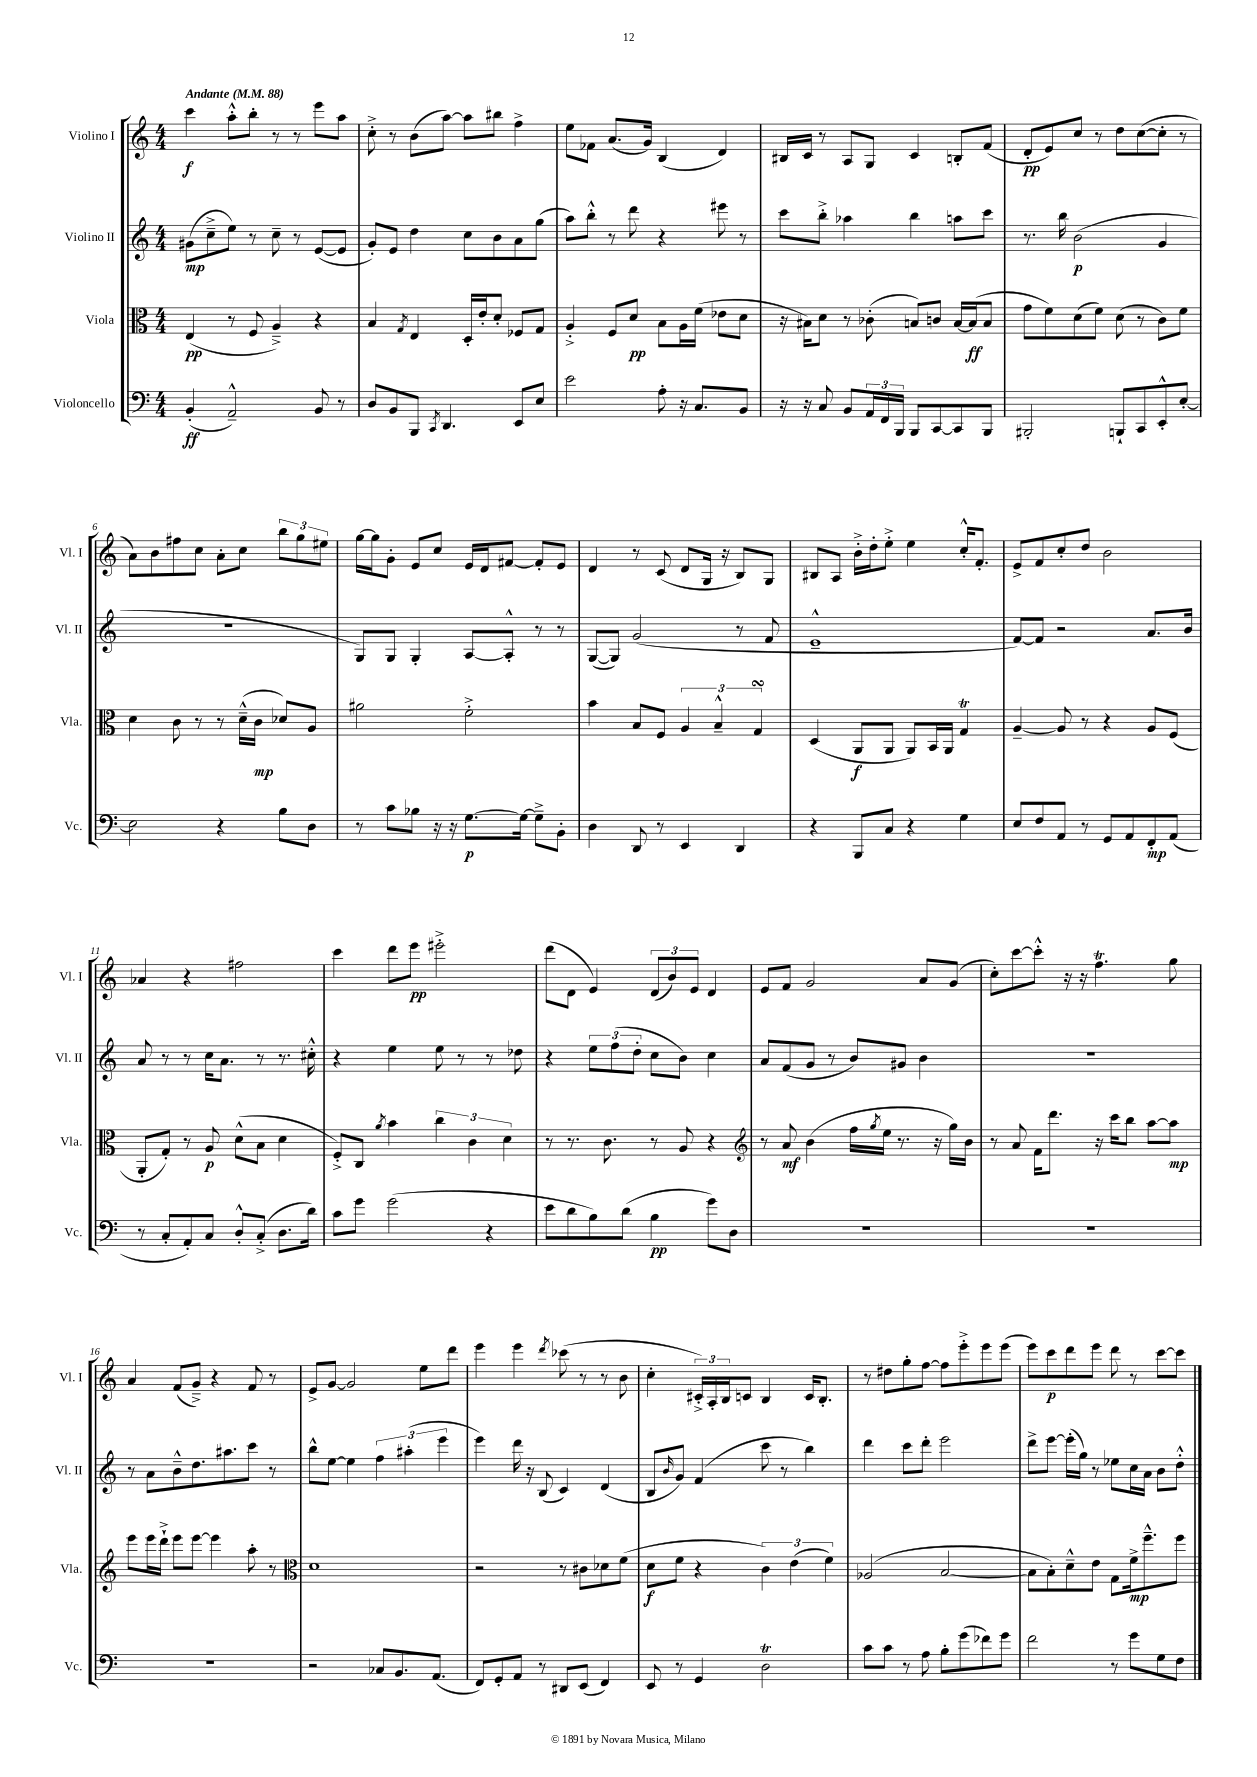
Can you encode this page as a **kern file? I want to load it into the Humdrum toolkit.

**kern	**kern	**kern	**kern
*staff4	*staff3	*staff2	*staff1
*clefF4	*clefC3	*clefG2	*clefG2
*k[]	*k[]	*k[]	*k[]
*M4/4	*M4/4	*M4/4	*M4/4
*MM88	*MM88	*MM88	*MM88
(4BB'/	(4E/	(8g#\L	4ccc\
.	.	8cc~^\	.
2AA~^^/)	8r	8ee\J)	8aa'^^\L
.	8F/	8r	8bb'\J
.	4A~^/)	8cc~\	8r
.	.	8r	8r
8BB/	4r	([8e/L	8eee\L
8r	.	8e/]J	8aa\J
=	=	=	=
8D/L	4B/	8g'/L)	8cc'^\
8BB/	.	8e/J	8r
.	8qG/	.	.
8BBB/J	4E/	4dd\	(8b\L
8qCC/	.	.	.
4.DD/	.	.	[8aa\J)
.	16D'/LL	8cc\L	8aa\]L
.	16e'/J	.	.
.	8d'/J	8b\	8bb#\J
8EE/L	8F-/L	8a\	4ff^\
8E/J	8G/J	(8gg\J	.
=	=	=	=
2e\	4A'^/	8aa\L)	8ee\L
.	.	8bb'^^\J	8f-\J
.	8F/L	8r	(8.a/L
.	8d/J	8ddd\	.
.	.	.	16g/Jk)
8A'\	8B\L	4r	(4B/
16r	16A\L	.	.
8.C/L	(16f\JJ	.	.
.	8e-\L	8eee#\	4d/)
8BB/J	8d\J	8r	.
=	=	=	=
16r	16r	8ccc\L	16B#/LL
16r	16B#\LK)	.	16c/JJ
8C/	8d\J	8bb'^\J	8r
8BB/L	8r	4aa-\	8A/L
24AA/L	(8c-'\	.	8G/J
24FF/	.	.	.
24BBB/JJ	.	.	.
8BBB/L	8B/L)	4bb\	4c/
[8CC/	8c/J	.	.
8CC/]	[16B/LL	8aa\L	8B'/L
.	(16B/]J	.	.
8BBB/J	8B/J	8ccc\J	(8f/J
=	=	=	=
2BBB#'/	8g\L	8.r	8d'/L
.	8f\)	.	8e/)
.	.	16bb\	.
.	(8d\	(2b\	8cc/J
.	8f\J)	.	8r
8BBB`/L	(8d\	.	8dd\L
8CC/	8r	.	([8cc\
8EE'^^/	8c\L)	4g/	8cc'\]J
[8E'/J	8f\J	.	8r
=	=	=	=
2E\]	4d\	1r	8a\L)
.	.	.	8b\
.	8c\	.	8ff#\
.	8r	.	8cc\J
4r	8r	.	8a'\L
.	(16d~^^\LL	.	8cc\J
.	16c\JJ	.	.
8B\L	8d-/L)	.	12bb\L
.	.	.	12gg\
8D\J	8A/J	.	.
.	.	.	12ee#\J
=	=	=	=
8r	2a#\	8G/L)	[16gg\LL
.	.	.	16gg\]J
8c\L	.	8G/J	8g'\J
8B-\J	.	4G'/	8e/L
16r	.	.	8cc/J
16r	.	.	.
[8.G\L	2f'^\	[8A/L	16e/LL
.	.	.	16d/J
.	.	8A'^^/]J	[8f#/J
16G\_Jk	.	.	.
8G~^\]L	.	8r	8f#'/]L
8BB'\J	.	8r	8e/J
=	=	=	=
4D\	4b\	([8G/L	4d/
.	.	8G/]J)	.
8DD/	8B/L	(2g/	8r
8r	8F/J	.	(8c/
4EE/	6A/	.	8d/L
.	.	.	16G/Jk
.	6B~^^/	.	.
.	.	.	16r
4DD/	.	8r	8B/L)
.	6G/	.	.
.	.	8f/	8G/J
=	=	=	=
4r	(4D/	1e~^^	8B#/L
.	.	.	8A/J
8BBB/L	8AA/L	.	16b'^\LL
.	.	.	16dd'\J
8C/J	8AA/J	.	8ee'^\J
4r	8AA/L)	.	4ee\
.	16BB/L	.	.
.	16AA/JJ	.	.
4G\	4G/	.	16cc'^^/LK
.	.	.	8.f'/J
=	=	=	=
8E/L	[4A~/	[8f/L)	8e^/L
8F/	.	8f/]J	8f/
8AA/J	8A/]	2r	8cc'/
8r	8r	.	8dd/J
8GG/L	4r	.	2b\
8AA/	.	.	.
8FF'/	8A/L	8.a/L	.
(8AA/J	(8F/J	.	.
.	.	16b/Jk	.
=	=	=	=
8r	8AA'/L	8a/	4a-/
8C'/L	8G'/J)	8r	.
8AA'/)	8r	8r	4r
8C/J	8A/	16cc\LK	.
.	.	8.a\J	.
8D'^^/L	(8d^^\L	.	2ff#\
(8C'^/J	8B\J	8r	.
8.D\L	4d\	8.r	.
16d\Jk)	.	16cc#'^^\	.
=	=	=	=
8c\L	8F'^/L)	4r	4ccc\
8g\J	8C/J	.	.
.	8qa/	.	.
(2g\	4b\	4ee\	8ddd\L
.	.	.	8eee\J
.	6cc\	8ee\	2eee#'^\
.	.	8r	.
.	6c\	.	.
4r	.	8r	.
.	6d\	.	.
.	.	8dd-\	.
=	=	=	=
8e\L	8r	4r	(8ddd\L
8d\	8.r	.	8d\J
8B\)	.	12ee\L	4e/)
.	8.c\	.	.
.	.	(12ff\	.
(8d\J	.	.	.
.	.	12dd'\J	.
4B\	8r	8cc\L	(12d/L
.	.	.	12b/)
.	8A/	8b\J)	.
.	.	.	12e/J
8g\L)	4r	4cc\	4d/
8D\J	.	.	.
=	=	=	=
*	*clefG2	*	*
1r	8r	8a/L	8e/L
.	8a/	(8f/	8f/J
.	(4b\	8g/J	2g/
.	.	8r	.
.	16ff\LL	8b/L)	.
.	8qgg/	.	.
.	16ee\JJ	.	.
.	8.r	8g#/J	.
.	.	4b\	8a/L
.	16r	.	.
.	16gg\LL)	.	(8g/J
.	16b\JJ	.	.
=	=	=	=
1r	8r	1r	8cc'\L)
.	8a/	.	[8ccc\
.	16f\LK	.	8ccc'^^\]J
.	8.ddd\J	.	.
.	.	.	16r
.	.	.	16r
.	16r	.	4.ff\
.	16ccc\LK	.	.
.	8bb\J	.	.
.	[8aa\L	.	.
.	8aa\]J	.	8gg\
=	=	=	=
1r	8eee\L	8r	4a/
.	16eee\L	8a\L	.
.	16ddd`^\JJ	.	.
.	8eee\L	8b~^^\	(8f/L
.	[8eee\J	8.dd\	8g~^/J)
.	4eee\]	.	4r
.	.	8.aa#\	.
.	8aa'\	8ccc\J	8f/
.	8r	8r	8r
=	=	=	=
*	*clefC3	*	*
2r	1d	8bb^^\L	8e^/L
.	.	[8ee\J	[8g/J
.	.	4ee\]	2g/]
8C-/L	.	6ff\	.
8.BB/	.	.	.
.	.	(6aa#'\	.
.	.	.	8ee\L
(8.AA/J	.	.	.
.	.	6eee\	.
.	.	.	8ddd\J
=	=	=	=
8FF/L)	2r	4eee\)	4eee\
8GG'/	.	.	.
8AA/J	.	16ddd\	4eee\
.	.	16r	.
8r	.	(8B/	.
.	.	.	8qddd/
8DD#/L	8r	4c/)	(8ccc-\
(8EE/J	8c#\L	.	8r
4FF/)	8d-\	(4d/	8r
.	(8f\J	.	8b\
=	=	=	=
8EE/	8d\L	8B/L	4cc'\
.	.	16qqb/	.
8r	8f\J	8g/J)	.
4GG/	4r	(4f/	24c#'^/LL)
.	.	.	24A'/
.	.	.	24B/J
.	.	.	8c/J
2D\	6c\)	8ccc\	4B/
.	.	8r	.
.	(6e\	.	.
.	.	4bb\)	16c/LK
.	.	.	8.B'/J
.	6f\)	.	.
=	=	=	=
8c\L	(2A-/	4ddd\	8r
8c\J	.	.	8dd#\L
8r	.	8ccc\L	8gg'\
8A\	.	8ddd'\J	[8ff\J
8B'\L	[2B/	2eee\	8ff\]L
(8g\	.	.	8eee'^\
8f-\)	.	.	8eee\
8g\J	.	.	(8eee\J
=	=	=	=
2f\	8B\]L	8ddd^\L	8eee\L)
.	8B'\)	[8eee\J	8ccc\
.	8d~^^\	(16eee'\]LL	8ddd\
.	.	16gg\JJ)	.
.	8e\J	8r	8eee\J
8r	8G\L	8ee-\L	8ddd\
8g\L	16f^\k	16cc\L	8r
.	8.ff~^^\	16a\JJ	.
8G\	.	8b\L	[8ccc\L
8F\J	8ff\J	8dd'^^\J	8ccc\]J
==	==	==	==
*-	*-	*-	*-
